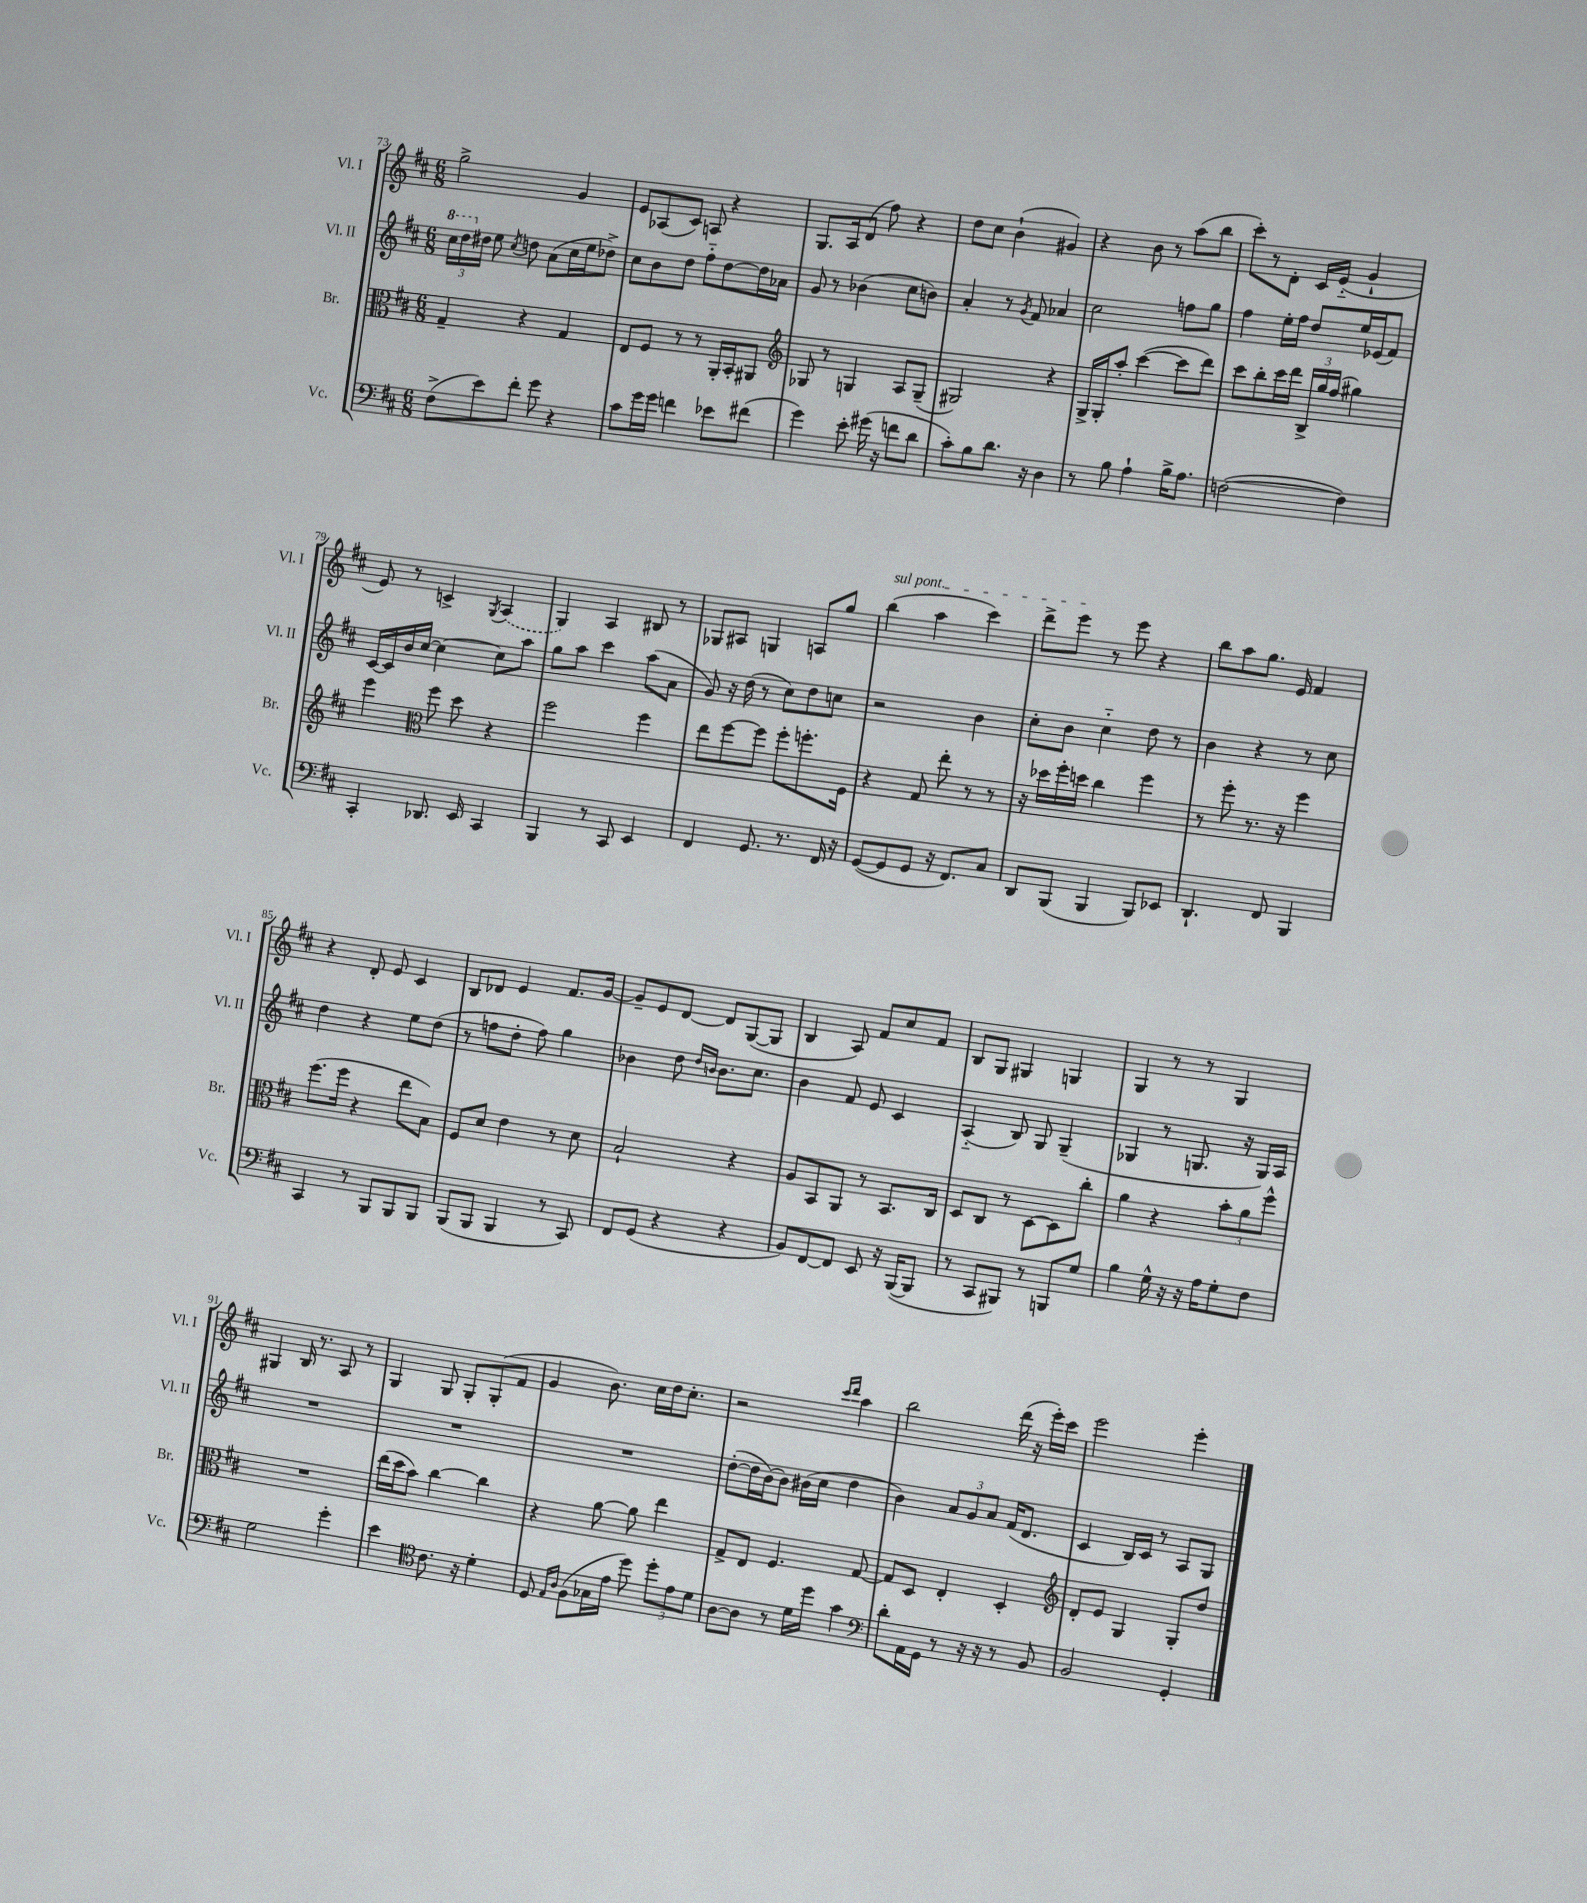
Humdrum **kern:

**kern	**kern	**kern	**kern
*part4	*part3	*part2	*part1
*staff4	*staff3	*staff2	*staff1
*I"Vc.	*I"Br.	*I"Vl. II	*I"Vl. I
*I'Vc.	*I'Br.	*I'Vl. II	*I'Vl. I
*clefF4	*clefC3	*clefG2	*clefG2
*k[f#c#]	*k[f#c#]	*k[f#c#]	*k[f#c#]
*M6/8	*M6/8	*M6/8	*M6/8
*	*	*8va	*
=73	=73	=73	=73
(8F#^\L	4G~/	24ccc#\LL	2gg^\
.	.	24ddd\	.
*	*	*X8va	*
.	.	24dd#X\JJ	.
8e\)	.	8ee\	.
.	.	8qcc#/	.
8f#'\J	4r	8ddn\	.
8g\	.	(8a\L	.
4r	4G/	16cc#\L	4g/
.	.	16ee\J	.
.	.	8dd-X^\J)	.
=74	=74	=74	=74
8c#\L	8E/L	8cc#\L	8e/L
16g\L	8F#/J	8b\	(8A-X/
16g\JJ	.	.	.
4fn\	8r	8dd\J	8c#/J)
.	8r	8ff#\L	8An/
8e-X\L	16AA'/LL	[8dd\	4r
.	16BB'/J	.	.
(8f#X\J	8AA#X/J	16dd\L]	.
.	.	16a-X\JJ	.
=75	=75	=75	=75
*	*clefG2	*	*
4g\)	8G-X/	8g/	8.G/L
.	8r	8r	.
.	.	.	16A/k
8e'\	4Gn/	(4b-X\	(8d/J
(16g#X\	.	.	8ff#\)
16r	.	.	.
8fn\L	8A/L	8cc#\L	4r
8d\J	(8G~/J	8bn\J)	.
=76	=76	=76	=76
8c#'\L)	2G#X/)	4a'/	8dd\L
8B\	.	.	8cc#\J
8.d\J	.	8r	(4b`\
.	.	8qg/	.
.	.	8f#/	.
16r	.	.	.
4D\	4r	4a-X/	4g#X/)
=77	=77	=77	=77
8r	16G^/LL	2cc#\	4r
.	16G'/J	.	.
8B\	8aa'/J	.	.
4A`\	([4ccc#\	.	8b\
.	.	.	8r
16B^\KL	8ccc#\L]	8ffn\L	(8aa\L
8.A\J	.	.	.
.	8ddd\J)	8gg\J	8bb\J
=78	=78	=78	=78
([2Fn\	8ccc#\L	4ff#\	8ccc#'\L)
.	8bb'\	.	8r
.	16ccc#\L	16ee'\LL	8d'\J
.	16ddd\JJ	16ff#\JJ	.
.	24B^/LL	8dd/L	16c#/LL
.	24gg/	.	.
.	.	.	(16e/JJ
.	(24ff#/JJ	.	.
4F\])	4gg#X\)	16ee/L	4g`/
.	.	(16e-X/J	.
.	.	8f#/J)	.
!!LO:LB:g=z
=79	=79	=79	=79
4CC#'/	4eee\	[16c#/LL	8e/)
.	.	16c#/]	.
.	.	16b/	8r
.	.	[16cc#/JJ	.
*	*clefC3	*	*
8.DD-X/	8ff#\	4cc#\_	4cn^/
.	8dd\	.	.
16EE/	.	.	.
.	.	.	8qG/
4CC#/	4r	8cc#\L]	(4A/
.	.	8aa\J	.
=80	=80	=80	=80
4BBB/	2ff#\	8gg\L	4G/)
.	.	8aa\J	.
8r	.	4ccc#\	4A/
8CC#/	.	.	.
4EE/	4ff#\	(8aa\L	8B#X/
.	.	8a\J	8r
=81	=81	=81	=81
4FF#/	8ee\L	8g/)	8G-X/L
.	[8ff#\	16r	8A#X/J
.	.	(16dd\	.
8.GG/	8ff#\J]	8r	4Gn/
.	8ff#'\L	8cc#\L)	.
8.r	.	.	.
.	8.ffn'\	8dd\	8An/L
16FF#/	.	8ccn\J	8gg/J
16r	16F#\Jk	.	.
=82	=82	=82	=82
!	!	!	!LO:TX:a:i:t=sul pont.
([8GG/L	4r	2r	(4bb\
8GG/]	.	.	.
8GG/J	8G/	.	4aa\
16r	8ee'\	.	.
8.FF#/L)	.	.	.
.	8r	4b\	4ccc#\)
8C#/J	8r	.	.
=83	=83	=83	=83
8DD/L	16r	8cc#'\L	8ddd^\L
.	16dd-X\LL	.	.
(8BBB/J	16ff#'\	8b\J	8eee\J
.	16ddn\JJ	.	.
4BBB/	4cc#\	4cc#\	8r
.	.	.	8eee\
8BBB/L)	4ff#\	8dd\	4r
8EE-X/J	.	8r	.
=84	=84	=84	=84
4.DD`/	8r	4b\	8bb\L
.	8ff#'\	.	8aa\
.	8.r	4r	8.gg\J
8FF#/	.	.	.
.	16r	.	16e/
4BBB/	4ff#\	8r	4f#/
.	.	8cc#\	.
!!LO:LB:g=z
=85	=85	=85	=85
4CC#/	(8.ff#\L	4dd\	4r
.	16ff#\Jk	.	.
8r	4r	4r	8d'/
8BBB/L	.	.	8e/
8BBB/	8ee\L	8ee\L	4c#/
8BBB/J	8B\J)	(8dd\J	.
=86	=86	=86	=86
(8BBB/L	8F#/L	8r	8B/L
8BBB/J	8d/J	8ffn\L	8d-X/J
4BBB/	4e\	8dd'\J	4e/
.	.	8ff\)	.
8r	8r	4gg\	8.f#/L
8CC#/)	8d\	.	.
.	.	.	[16g/Jk
=87	=87	=87	=87
8FF#/L	2B`/	4b-X\	8g~/L]
(8GG/J	.	.	8e/
4r	.	8dd\	[8d/J
.	.	16qqdd/LL	.
.	.	16qqbn/JJ	.
.	.	8.b\L	8d/L]
4r	4r	.	([8G/
.	.	8.cc#\J	.
.	.	.	8G/J]
=88	=88	=88	=88
8BB/L)	8A/L	4b\	4B/
[8FF#/	8BB/	.	.
8FF#/J]	8AA/J	8f#/	8A/)
8EE/	8r	8e/	8f#/L
16r	8.BB/L	4c#/	8cc#/
([16BBB/KL	.	.	.
8BBB/J]	.	.	8f#/J
.	16C#/Jk	.	.
=89	=89	=89	=89
8r	8D/L	(4A/	8B/L
8CC#/L	8C#/J	.	8G/J
8BBB#X/J)	8r	8B/)	4G#X/
8r	[8D\L	8G/	.
8BBBn/L	8D\]	(4G~/	4Gn/
8G/J	8cc#'\J	.	.
=90	=90	=90	=90
4B\	4a\	4G-X/	4G/
16G^^\	4r	8r	8r
16r	.	.	.
16r	.	8.Gn/	8r
16A\KL	.	.	.
8G'\	12b'\L	.	4G/
.	.	16r	.
.	12a\	.	.
8F#\J	.	16G/LL)	.
.	12ff#^^\J	.	.
.	.	16A/JJ	.
!!LO:LB:g=z
=91	=91	=91	=91
2G\	2.r	2.r	4G#X/
.	.	.	16B/
.	.	.	8.r
4g'\	.	.	8A/
.	.	.	8r
=92	=92	=92	=92
4e\	(16ee\LL	2.r	4G/
.	16dd\J	.	.
.	8b\J)	.	.
*clefC4	*	*	*
8.c#\	[4cc#\	.	8G/
.	.	.	8G'/L
16r	.	.	.
4d'\	4cc#\]	.	(8G'/
.	.	.	8f#/J
=93	=93	=93	=93
8D/	4r	2.r	4g/
16qqE/LL	.	.	.
16qqA/JJ	.	.	.
(8F#\L	.	.	.
16G-X\L	[8a\	.	8.b\)
16e\JJ	.	.	.
8dd\)	8a\]	.	.
.	.	.	16cc#\LL
12dd'\L	4ee\	.	16dd\J
.	.	.	8.cc#'\J
12e\	.	.	.
12d\J	.	.	.
=94	=94	=94	=94
[8A\L	8G^/L	([8dd'\L	2r
8A\J]	8E/J	16dd\L]	.
.	.	[16b\J)	.
8r	4.F#/	8b\J]	.
16d\LL	.	(16b#X\LL	.
16dd\JJ	.	16cc#\JJ	.
.	.	.	16qqccc#/LL
.	.	.	16qqddd/JJ
4g\	.	4dd\	4aa\
.	[8G/	.	.
=95	=95	=95	=95
*clefF4	*	*	*
8d'\L	8G/L]	4b\)	2bb\
16AA\L	8D/J	.	.
16GG\JJ	.	.	.
8r	4E'/	12a/L	.
.	.	12g/	.
16r	.	.	.
.	.	12a/J	.
16r	.	.	.
8r	4D'/	(16f#/KL	(16ddd\
.	.	8.d/J	16r
8BB/	.	.	16eee'\LL)
.	.	.	16ccc#\JJ
=96	=96	=96	=96
*	*clefG2	*	*
2BB/	8d'/L	4c#/	2eee\
.	8e/J	.	.
.	4G/	16B/LL)	.
.	.	16c#/JJ	.
.	.	8r	.
4GG'/	8G'/L	8A/L	4eee'\
.	8dd/J	8G/J	.
==	==	==	==
*-	*-	*-	*-
